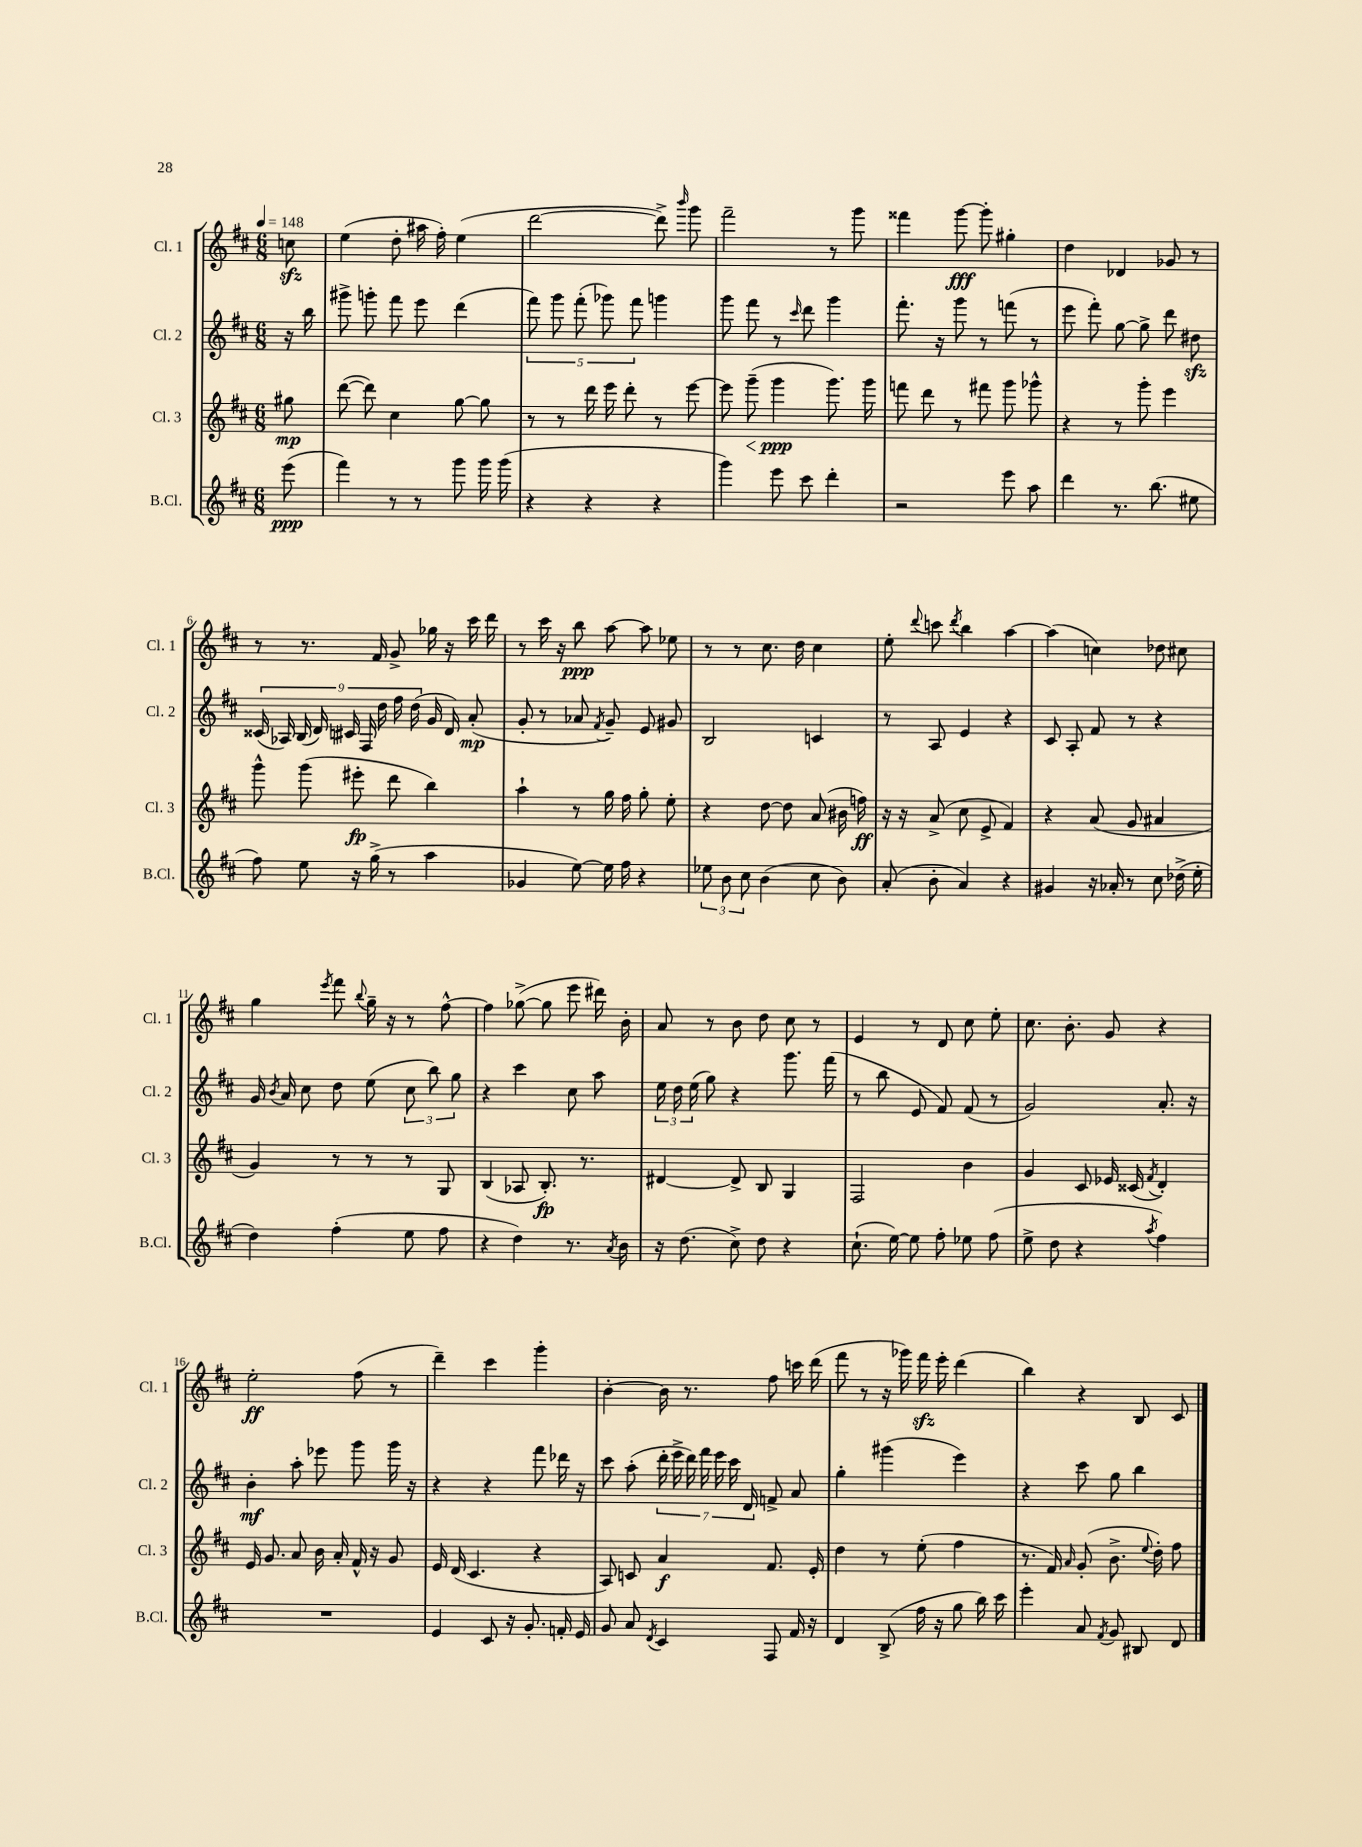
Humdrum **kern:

**kern	**dynam	**kern	**dynam	**kern	**dynam	**kern	**dynam
*part4	*part4	*part3	*part3	*part2	*part2	*part1	*part1
*staff4	*staff4	*staff3	*staff3	*staff2	*staff2	*staff1	*staff1
*I"B.Cl.	*	*I"Cl. 3	*	*I"Cl. 2	*	*I"Cl. 1	*
*I'B.Cl.	*	*I'Cl. 3	*	*I'Cl. 2	*	*I'Cl. 1	*
*clefG2	*	*clefG2	*	*clefG2	*	*clefG2	*
*k[f#c#]	*	*k[f#c#]	*	*k[f#c#]	*	*k[f#c#]	*
*M6/8	*	*M6/8	*	*M6/8	*	*M6/8	*
*MM148	*	*MM148	*	*MM148	*	*MM148	*
=	=	=	=	=	=	=	=
(8eee\	ppp	8gg#X\	mp	16r	.	8ccnzz\	.
.	.	.	.	16bb\	.	.	.
=1	=1	=1	=1	=1	=1	=1	=1
4fff#\)	.	([8ddd\	.	8ggg#X^\	.	(4ee\	.
.	.	8ddd\])	.	8gggn'\	.	.	.
8r	.	4cc#\	.	8fff#\	.	8dd'\	.
8r	.	.	.	8eee\	.	16aa#X\	.
.	.	.	.	.	.	16ff#'\)	.
8ggg\	.	[8gg\	.	(4ddd\	.	(4ee\	.
16ggg\	.	8gg\]	.	.	.	.	.
(16ggg\	.	.	.	.	.	.	.
=2	=2	=2	=2	=2	=2	=2	=2
4r	.	8r	.	10fff#\)	.	[2ddd\	.
.	.	.	.	10ggg\	.	.	.
.	.	8r	.	.	.	.	.
.	.	.	.	(10fff#'\	.	.	.
4r	.	16ddd\	.	.	.	.	.
.	.	.	.	10ggg-X\)	.	.	.
.	.	16eee\	.	.	.	.	.
.	.	8ddd'\	.	.	.	.	.
.	.	.	.	10fff#\	.	.	.
4r	.	8r	.	4gggn\	.	8ddd^\])	.
.	.	.	.	.	.	16qqbbb/	.
.	.	[8eee\	.	.	.	8ggg\	.
=3	=3	=3	=3	=3	=3	=3	=3
4ggg\)	.	8eee\]	.	8ggg\	.	2fff#~\	.
!	!	!	!LO:HP:b	!	!	!	!
.	.	(8ggg~\	<	8fff#\	.	.	.
8eee\	.	4ggg\	ppp	8r	.	.	.
.	.	.	.	16qqccc#/	.	.	.
8ccc#\	.	.	.	8ddd\	.	.	.
4ddd'\	.	8.ggg\)	[	4ggg\	.	8r	.
.	.	.	.	.	.	8ggg\	.
.	.	16ggg\	.	.	.	.	.
=4	=4	=4	=4	=4	=4	=4	=4
2r	.	8fffn\	.	8.fff#'\	.	4fff##X\	.
.	.	8ddd\	.	.	.	.	.
.	.	.	.	16r	.	.	.
.	.	8r	.	8ggg\	.	[8ggg\	fff
.	.	8fff#X\	.	8r	.	8ggg'\]	.
8eee\	.	8ggg\	.	(8fffn\	.	4gg#X'\	.
8aa\	.	8ggg-X^^\	.	8r	.	.	.
=5	=5	=5	=5	=5	=5	=5	=5
4ddd\	.	4r	.	8eee\	.	4dd\	.
.	.	.	.	8fff#'\)	.	.	.
8.r	.	8r	.	[8gg\	.	4d-X/	.
.	.	8ggg'\	.	8gg^\]	.	.	.
(8.bb\	.	.	.	.	.	.	.
.	.	4eee\	.	8ddd\	.	8g-X/	.
8ee#X\	.	.	.	8dd#Xzz\	.	8r	.
!!LO:LB:g=z
=6	=6	=6	=6	=6	=6	=6	=6
8ff#\)	.	8ggg^^\	.	(18c##X/	.	8r	.
.	.	.	.	18A-X/)	.	.	.
.	.	.	.	(18B/	.	.	.
8ee\	.	(8ggg\	.	.	.	8.r	.
.	.	.	.	18d/)	.	.	.
.	.	.	.	18c#X/	.	.	.
16r	.	8eee#X'\	fp	.	.	.	.
.	.	.	.	18F#/	.	.	.
(16gg^\	.	.	.	.	.	16f#/	.
.	.	.	.	18dd\	.	.	.
8r	.	8ddd\	.	.	.	8g^/	.
.	.	.	.	18ff#\	.	.	.
.	.	.	.	(18dd\	.	.	.
4aa\	.	4bb\)	.	16g/	.	16gg-X\	.
.	.	.	.	16d/)	.	16r	.
.	.	.	.	(8a'/	mp	16ccc#\	.
.	.	.	.	.	.	16ddd\	.
=7	=7	=7	=7	=7	=7	=7	=7
4g-X/	.	4aa`\	.	8g'/	.	8r	.
.	.	.	.	8r	.	16ccc#\	.
.	.	.	.	.	.	16r	.
[8ee\)	.	8r	.	8a-X/	.	8bb\	ppp
.	.	.	.	8qf#/	.	.	.
16ee\]	.	16gg\	.	8g~/)	.	[8aa\	.
16ff#\	.	16ff#\	.	.	.	.	.
4r	.	8gg'\	.	8e/	.	8aa\]	.
.	.	8ee'\	.	8g#X/	.	8ee-X\	.
=8	=8	=8	=8	=8	=8	=8	=8
12ee-X\	.	4r	.	2B/	.	8r	.
12b\	.	.	.	.	.	.	.
.	.	.	.	.	.	8r	.
12cc#\	.	.	.	.	.	.	.
(4b\	.	[8dd\	.	.	.	8.cc#\	.
.	.	8dd\]	.	.	.	.	.
.	.	.	.	.	.	16dd\	.
8cc#\	.	(8a/	.	4cn/	.	4cc#\	.
8b\)	.	16b#X\	.	.	.	.	.
.	.	16ffn\)	ff	.	.	.	.
=9	=9	=9	=9	=9	=9	=9	=9
(8a'/	.	16r	.	8r	.	8ee'\	.
.	.	16r	.	.	.	.	.
.	.	.	.	.	.	8qqddd/	.
8b'\	.	(8a^/	.	8A/	.	8cccn\	.
.	.	.	.	.	.	8qddd/	.
4a/)	.	8cc#\	.	4e/	.	4bb\	.
.	.	8e^/	.	.	.	.	.
4r	.	4f#/)	.	4r	.	[4aa\	.
=10	=10	=10	=10	=10	=10	=10	=10
4g#X/	.	4r	.	8c#/	.	(4aa\]	.
.	.	.	.	8A'/	.	.	.
16r	.	(8a/	.	8f#/	.	4ccn\)	.
16a-X'/	.	.	.	.	.	.	.
8r	.	8g/	.	8r	.	.	.
8cc#\	.	4a#X/	.	4r	.	8dd-X\	.
(16dd-X^\	.	.	.	.	.	8cc#X\	.
16ee'\	.	.	.	.	.	.	.
!!LO:LB:g=z
=11	=11	=11	=11	=11	=11	=11	=11
4dd\)	.	4g/)	.	16g/	.	4gg\	.
.	.	.	.	8qb/	.	.	.
.	.	.	.	16a/	.	.	.
.	.	.	.	8cc#\	.	.	.
.	.	.	.	.	.	8qeee/	.
(4ff#'\	.	8r	.	8dd\	.	8fff#\	.
.	.	.	.	.	.	8qqbb/	.
.	.	8r	.	(8ee\	.	16gg~\	.
.	.	.	.	.	.	16r	.
8ee\	.	8r	.	12cc#\	.	8r	.
.	.	.	.	12bb\)	.	.	.
8ff#\	.	8G/	.	.	.	[8ff#^^\	.
.	.	.	.	12gg\	.	.	.
=12	=12	=12	=12	=12	=12	=12	=12
4r	.	(4B/	.	4r	.	4ff#\]	.
4dd\)	.	8A-X/	.	4ccc#\	.	([8gg-X^\	.
.	.	8.B'/)	fp	.	.	8gg-\]	.
8.r	.	.	.	8cc#\	.	8eee\	.
.	.	8.r	.	.	.	.	.
.	.	.	.	8aa\	.	16ddd#X\)	.
8qa/	.	.	.	.	.	.	.
16b\	.	.	.	.	.	16b'\	.
=13	=13	=13	=13	=13	=13	=13	=13
16r	.	[4d#X/	.	24ee\	.	8a/	.
.	.	.	.	24dd\	.	.	.
(8.dd\	.	.	.	.	.	.	.
.	.	.	.	(24ee\	.	.	.
.	.	.	.	8gg\)	.	8r	.
8cc#^\)	.	8d#^/]	.	4r	.	8b\	.
8dd\	.	8B/	.	.	.	8dd\	.
4r	.	4G/	.	8.ggg\	.	8cc#\	.
.	.	.	.	.	.	8r	.
.	.	.	.	(16fff#\	.	.	.
=14	=14	=14	=14	=14	=14	=14	=14
(8.cc#`\	.	2F#/	.	8r	.	4e/	.
.	.	.	.	8bb\	.	.	.
[16ee\)	.	.	.	.	.	.	.
8ee\]	.	.	.	8e/	.	8r	.
8ff#'\	.	.	.	8f#/)	.	8d/	.
8ee-X\	.	4b\	.	(8f#/	.	8cc#\	.
(8ff#\	.	.	.	8r	.	8ee'\	.
=15	=15	=15	=15	=15	=15	=15	=15
8ee^\	.	4g/	.	2g/)	.	8.cc#\	.
8dd\	.	.	.	.	.	.	.
.	.	.	.	.	.	8.b'\	.
4r	.	8c#/	.	.	.	.	.
.	.	16e-X/	.	.	.	8g/	.
.	.	(16c##X/	.	.	.	.	.
8qaa/	.	8qf#/	.	.	.	.	.
4ff#\)	.	4d'/)	.	8.a'/	.	4r	.
.	.	.	.	16r	.	.	.
!!LO:LB:g=z
=16	=16	=16	=16	=16	=16	=16	=16
2.r	.	16e/	.	4b'\	mf	2ee'\	ff
.	.	8.g/	.	.	.	.	.
.	.	8a/	.	8aa'\	.	.	.
.	.	16b\	.	8eee-X\	.	.	.
.	.	16a'/	.	.	.	.	.
.	.	16f#^^/	.	8ggg\	.	(8ff#\	.
.	.	16r	.	.	.	.	.
.	.	8g/	.	16ggg\	.	8r	.
.	.	.	.	16r	.	.	.
=17	=17	=17	=17	=17	=17	=17	=17
4e/	.	16e/	.	4r	.	4ddd~\)	.
.	.	(16d/	.	.	.	.	.
.	.	4.c#/	.	.	.	.	.
8c#/	.	.	.	4r	.	4ccc#\	.
16r	.	.	.	.	.	.	.
8.g'/	.	.	.	.	.	.	.
.	.	4r	.	8fff#\	.	4ggg'\	.
16fn'/	.	.	.	16ddd-X\	.	.	.
16e/	.	.	.	16r	.	.	.
=18	=18	=18	=18	=18	=18	=18	=18
8g/	.	8A/)	.	8ccc#\	.	[4b'\	.
8a/	.	8cn/	.	(8aa'\	.	.	.
8qd/	.	.	.	.	.	.	.
4c#/	.	4a/	f	28ddd'\	.	16b\]	.
.	.	.	.	28eee^\	.	.	.
.	.	.	.	.	.	8.r	.
.	.	.	.	28ddd\)	.	.	.
.	.	.	.	28fff#\	.	.	.
.	.	.	.	28eee\	.	.	.
.	.	.	.	28ccc#\	.	.	.
.	.	.	.	28d/	.	.	.
8F#/	.	8.f#/	.	8fn^/	.	8ff#\	.
16f#/	.	.	.	8a/	.	16cccn\	.
16r	.	16e'/	.	.	.	(16ddd\	.
=19	=19	=19	=19	=19	=19	=19	=19
4d/	.	4dd\	.	4gg'\	.	8fff#\	.
.	.	.	.	.	.	8r	.
(8B^/	.	8r	.	(4ggg#X\	.	16r	.
.	.	.	.	.	.	16ggg-X\)	.
16ff#\	.	(8ee'\	.	.	.	16fff#zz\	.
16r	.	.	.	.	.	16eee'\	.
8gg\	.	4ff#\	.	4eee\)	.	(4ddd\	.
16bb\)	.	.	.	.	.	.	.
16ccc#\	.	.	.	.	.	.	.
=20	=20	=20	=20	=20	=20	=20	=20
4eee'\	.	8.r	.	4r	.	4bb\)	.
.	.	16f#/)	.	.	.	.	.
.	.	16qqa/	.	.	.	.	.
8a/	.	(8g'/	.	8ccc#\	.	4r	.
8qf#/	.	.	.	.	.	.	.
8g/	.	8.b^\	.	8gg\	.	.	.
8B#X/	.	.	.	4bb\	.	8B/	.
.	.	8qqee/	.	.	.	.	.
.	.	16dd'\)	.	.	.	.	.
8d/	.	8ff#\	.	.	.	8c#/	.
==	==	==	==	==	==	==	==
*-	*-	*-	*-	*-	*-	*-	*-
